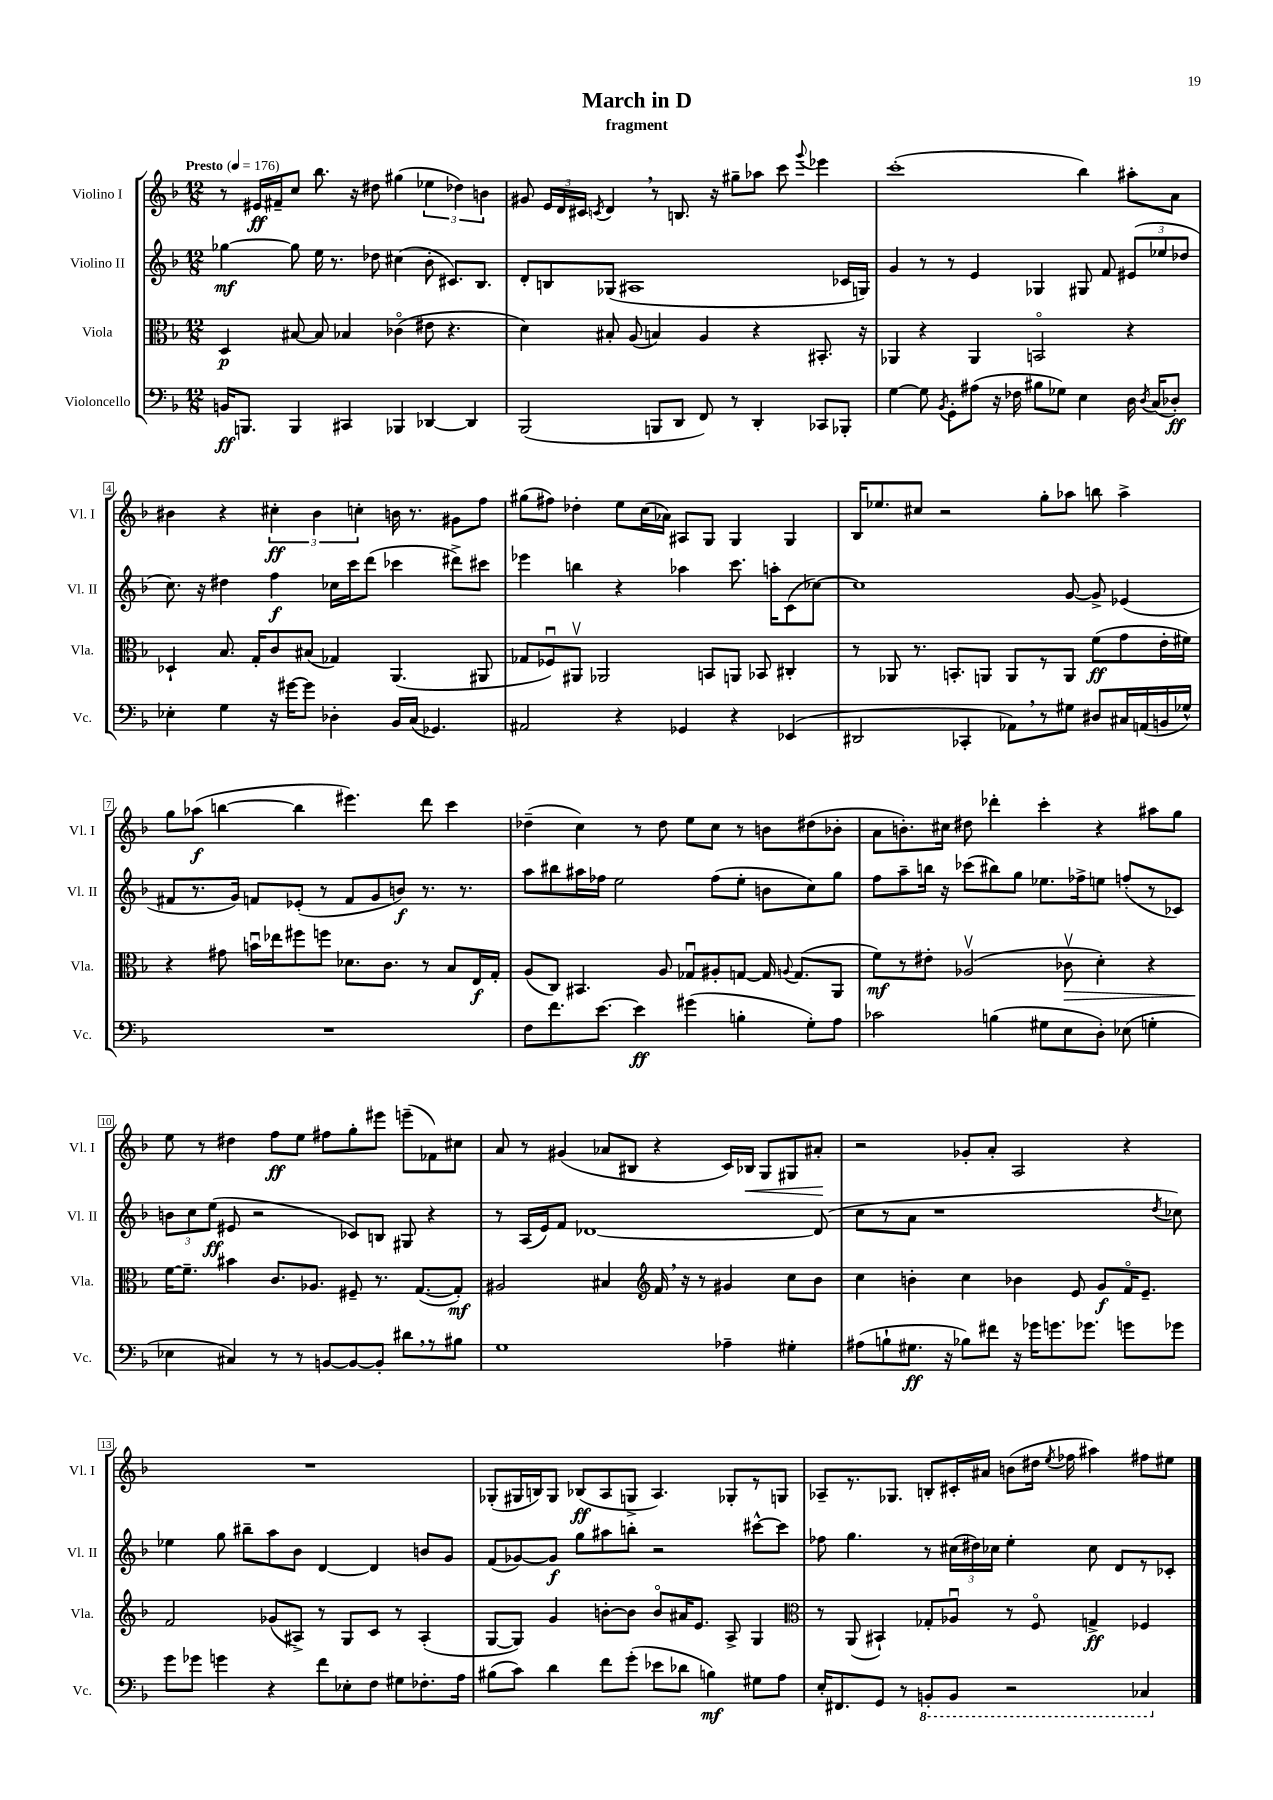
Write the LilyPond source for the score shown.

\header { title = "March in D" subtitle = "fragment" }
<<
\new StaffGroup <<
\new Staff = "s0" \with { instrumentName = "Violino I" shortInstrumentName = "Vl. I" } {
    \clef treble \key f \major \numericTimeSignature \time 12/8 \tempo "Presto" 4 = 176
    \autoBeamOff r8 eis'16[\ff fis'16-- c''8] bes''8. r16 dis''8 gis''4( \tuplet 3/2 { ees''4 des''4) b'4 } |
    gis'8 \tuplet 3/2 { e'16[ d'16 cis'16] } \acciaccatura { c'8 } d'4 \breathe r8 b8. r16 gis''8[-- aes''8] c'''8 \appoggiatura { g'''8 } ees'''4 |
    c'''1-.( bes''4) ais''8[-. a'8] |
    bis'4 r4 \tuplet 3/2 { cis''4-.\ff bis'4 c''4-. } b'16 r8. gis'8[ f''8] |
    gis''8[( fis''8]) des''4-. e''8[ c''16( aes'16]) ais8[ g8] g4 g4 |
    bes16[ ees''8. cis''8] r2 g''8[-. aes''8] b''8 aes''4-> |
    g''8[ aes''8]\f( b''4~ b''4 eis'''4.) d'''8 c'''4 |
    des''4--( c''4) r8 des''8 e''8[ c''8] r8 b'8[ dis''8( bes'8]-. |
    a'8[ b'8.-.) cis''16] dis''8 des'''4-. c'''4-. r4 ais''8[ g''8] |
    e''8 r8 dis''4 f''8[\ff e''8] fis''8[ g''8-. eis'''8] e'''8[--( fes'8) cis''8] |
    a'8 r8 gis'4( aes'8[ bis8] r4 c'16[) bes16]\< g8[ gis8 ais'8]-.\! |
    r2 ges'8[-. a'8]-. a2 r4 |
    R1. |
    ges8[-.( gis16 b16) gis8] bes8[\ff( a8 g8]-> a4.) ges8[-. r8 g8] |
    aes8[-- r8. ges8.] b8[-. cis'16-. ais'16] b'8[( dis''16] \acciaccatura { e''8 } fes''16 ais''4) fis''8[ eis''8] \bar "|." |
}
\new Staff = "s1" \with { instrumentName = "Violino II" shortInstrumentName = "Vl. II" } {
    \clef treble \key f \major \numericTimeSignature \time 12/8
    \autoBeamOff ges''4~\mf ges''8 e''16 r8. des''8 cis''4( bes'8-. cis'8.[) bes8.] |
    d'8[-. b8 ges8]( ais1 ces'16[ g16]) |
    g'4 r8 r8 e'4 ges4 gis8 f'8 \tuplet 3/2 { eis'8[( ees''8 des''8] } |
    c''8.) r16 dis''4 f''4\f ces''16[ c'''16 d'''8]( ces'''4 dis'''8[->) cis'''8] |
    ees'''4 b''4 r4 aes''4 c'''8. a''16[-. c'8( ces''8]~) |
    ces''1 g'8~ g'8-> ees'4( |
    fis'8[ r8. g'16]) f'8[ ees'8]-.( r8 f'8[ g'8 b'8]\f) r8. r8. |
    a''8[ bis''8 ais''16 fes''16] e''2 fes''8[( e''8]-. b'8[ c''8) g''8] |
    f''8[ a''8-- b''16] r16 ces'''8[( bis''8) g''8] ees''8.[ fes''16-> e''8] f''8[-.( r8 ces'8]) |
    \tuplet 3/2 { b'8[ c''8 e''8]\ff( } eis'8 r2 ces'8[) b8] gis8 r4 |
    r8 a16[( e'16) f'8] des'1~ des'8( |
    c''8[ r8 a'8] r1 \acciaccatura { d''8 } ces''8) |
    ees''4 g''8 bis''8[-- a''8 bes'8] d'4~ d'4 b'8[ g'8] |
    f'8[( ges'8~) ges'8]\f g''8[ ais''8 b''8]-. r2 cis'''8[~-^ cis'''8] |
    fes''8 g''4. r8 \tuplet 3/2 { cis''16[( dis''16) ces''16] } e''4-. ces''8 d'8[ r8 ces'8]-. \bar "|." |
}
\new Staff = "s2" \with { instrumentName = "Viola" shortInstrumentName = "Vla." } {
    \clef alto \key f \major \numericTimeSignature \time 12/8
    \autoBeamOff d4\p bis8~ bis8 bes4 ces'4\flageolet( eis'8 r4. |
    d'4) bis8-. a8( b4) a4 r4 bis,8.-. r16 |
    aes,4 r4 aes,4 b,2\flageolet r4 |
    des4-! bes8. g16[-. c'8 bis8]( ges4) a,4.( ais,8 |
    ges8[ fes8\downbow) ais,8]\upbow aes,2 b,8[ a,8] bes,8 cis4-. |
    r8 aes,8 r8. b,8.[-. a,8] a,8[ r8 a,8] f'8[\ff( g'8 e'16-. fis'16]) |
    r4 gis'8 b'16[\downbow ees''16 fis''8 f''8] des'8.[ c'8.] r8 bes8[ e16\f g16]-. |
    a8[( c8]) bis,4. a8 ges8[\downbow ais8-. g8]~ g16 \appoggiatura { a8 } g8.[( a,8] |
    f'8[\mf) r8 eis'8]-. aes2\upbow( ces'8\upbow\> d'4-.) r4 |
    f'16[~\! f'8.]-- bis'4 c'8.[ aes8.] fis8-- r8. g8.[~( g8]-.\mf) |
    ais2 bis4 \clef treble f'16 \breathe r16 r8 gis'4 c''8[ bes'8] |
    c''4 b'4-. c''4 bes'4 e'8 g'8[\f f'16\flageolet e'8.]-- |
    f'2 ges'8[( ais8]->) r8 g8[ c'8] r8 ais4-.( |
    g8[~ g8]) g'4 b'8[~-. b'8] b'8[\flageolet ais'16 e'8.] a8-> g4 |
    \clef alto r8 a,8( bis,4-!) ges8[-. aes8]\downbow r8 f8\flageolet g4->\ff fes4 \bar "|." |
}
\new Staff = "s3" \with { instrumentName = "Violoncello" shortInstrumentName = "Vc." } {
    \clef bass \key f \major \numericTimeSignature \time 12/8
    \autoBeamOff b,16[\ff b,,8.] b,,4 cis,4 bes,,4 des,4~ des,4 |
    bes,,2( b,,8[ d,8] f,8) r8 d,4-. ces,8[ bes,,8]-. |
    g4~ g8 \acciaccatura { bes,8 } g,8[-. ais8]( r16 fes16 bis8[ ges8]) e4 d16 \acciaccatura { d8 } c16[( des8]-.\ff) |
    ees4-. g4 r16 gis'16[~ gis'8] des4-. bes,16[ c16]( ges,4.) |
    ais,2 r4 ges,4 r4 ees,4( |
    dis,2 ces,4-. aes,8[) \breathe r8 gis8] dis8[ cis16 a,16( b,16 ges16]-^) |
    R1. |
    f8[ f'8. e'8.]~ e'4\ff gis'4( b4-. g8[-.) a8] |
    ces'2 b4( gis8[ e8 d8]-.) ees8( g4-. |
    ees4 cis4) r8 r8 b,8[~ b,8~ b,8]-. dis'8[ \breathe r8 bis8] |
    g1 aes4-- gis4-. |
    ais8[( b8-! gis8.]\ff r16 bes8[) fis'8] r16 ges'16[ g'8. ges'8.] g'8[ ges'8] |
    g'8[ ges'8] g'4 r4 f'8[ ees8-. f8] gis8[ fes8.-. a16] |
    bis8[( c'8]) d'4 f'8[ g'8]-.( ees'8[ des'8] b4\mf) gis8[ a8] |
    e16[-. fis,8. g,8] r8 \ottava #-1 b,,8[-. b,,8] r2 ces,4 \ottava #0 \bar "|." |
}
>>
>>
\layout { \context { \Score \override BarNumber.stencil = #(make-stencil-boxer 0.1 0.3 ly:text-interface::print) } }
